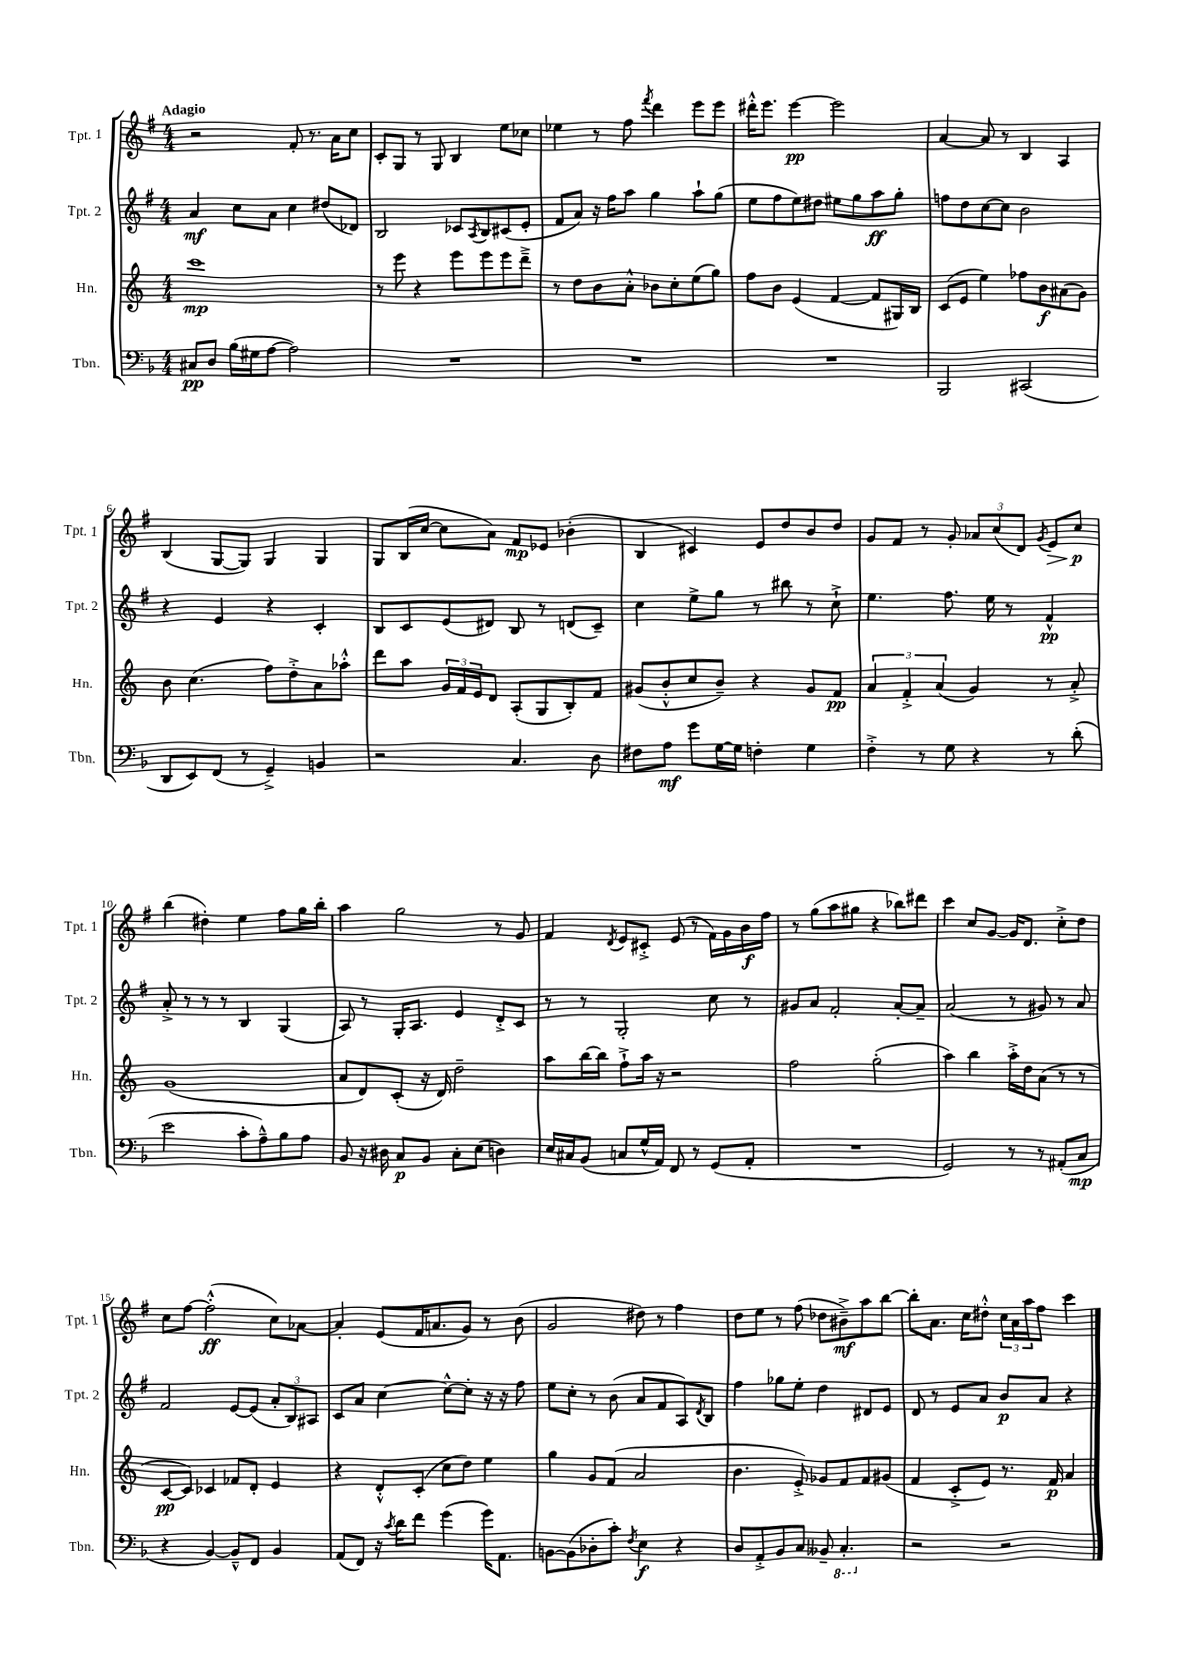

**kern	**kern	**kern	**kern
*staff4	*staff3	*staff2	*staff1
*clefF4	*clefG2	*clefG2	*clefG2
*k[b-]	*k[]	*k[f#]	*k[f#]
*M4/4	*M4/4	*M4/4	*M4/4
8C#	1ccc	4a	2r
8D	.	.	.
(16B-	.	8cc	.
16G#	.	.	.
[8A	.	8a	.
2A])	.	4cc	8f#'
.	.	.	8.r
.	.	(8dd#	.
.	.	.	16a
.	.	8d-)	8cc
=	=	=	=
1r	8r	2B	8c'
.	8eee	.	8G
.	4r	.	8r
.	.	.	8G
.	8eee	8c-	4B
.	.	8qA	.
.	8eee	8B	.
.	8eee	(8c#	8ee
.	8ddd~^	8e'	8cc-
=	=	=	=
1r	8r	8f#	4ee-
.	8dd	8a)	.
.	8b	16r	8r
.	.	16ff#	.
.	8a'^^	8aa	8ff#
.	.	.	8qfff#
.	8b-	4gg	4ddd
.	8cc'	.	.
.	(8ee	8aa`	8eee
.	8gg)	(8gg	8eee
=	=	=	=
1r	8ff	8ee	16ddd#'^^
.	.	.	8.eee
.	8b	8ff#	.
.	(4e	8ee)	[4eee
.	.	8dd#	.
.	[4f	8ee#	2eee]
.	.	8gg	.
.	8f]	8aa	.
.	16G#)	8gg'	.
.	16B	.	.
=	=	=	=
2BBB-	(8c	8ff	[4a
.	8e	8dd	.
.	4ee)	[8cc	8a]
.	.	8cc]	8r
(2CC#	8ff-	2b	4B
.	8b	.	.
.	(8a#	.	4A
.	8g)	.	.
=	=	=	=
8DD	8b	4r	(4B
8EE)	(4.cc	.	.
(8FF	.	4e	[8G
8r	.	.	8G])
4GG~^)	8ff)	4r	4G
.	8dd'^	.	.
4BB	8a	4c'	4G
.	8aa-'^^	.	.
=	=	=	=
2r	8ddd	8B	8G
.	8aa	8c	(16B
.	.	.	[16cc
.	24g	(8e	8cc]
.	24f	.	.
.	24e	.	.
.	8d	8d#)	8a)
4.C	(8A'	8B	8f#
.	8G	8r	8e-
.	8B')	(8d	(4b-'
8D	8f	8c~)	.
=	=	=	=
8F#	(8g#	4cc	4B
8A	8b'^^	.	.
8g	8cc	8ee^	4c#)
[16G	8b~)	8gg	.
16G]	.	.	.
4F'	4r	8r	8e
.	.	8bb#	8dd
4G	8g#	8r	8b
.	8f	8cc`^	8dd
=	=	=	=
4F'^	6a	4.ee	8g
.	.	.	8f#
.	6f'^	.	.
8r	.	.	8r
.	(6a	.	.
8G	.	8.ff#	8g'
4r	4g)	.	12a-
.	.	16ee	.
.	.	.	(12cc
.	.	8r	.
.	.	.	12d)
.	.	.	8qg
8r	8r	4f#^^	8e
(8d'	8a'^	.	8cc
=	=	=	=
2e	(1g	8a'^	(4bb
.	.	8r	.
.	.	8r	4dd#')
.	.	8r	.
8c'	.	4B	4ee
8A~^^)	.	.	.
8B-	.	(4G	8ff#
8A	.	.	16gg
.	.	.	16bb'
=	=	=	=
8BB-	8a	8A)	4aa
16r	8d)	8r	.
16D#	.	.	.
8C	(8c'	16G'	2gg
.	.	8.A	.
8BB-	16r	.	.
.	16d)	.	.
8C'	2dd~	4e	.
(8E	.	.	.
4D)	.	8d'^	8r
.	.	8c	8g
=	=	=	=
16E	8aa	8r	4f#
16C#	.	.	.
(8BB-	[16bb	8r	.
.	16bb]	.	.
.	.	.	8qd
8C	8ff`^	2G'	8e
16G^^	16aa	.	8c#'^
16AA)	16r	.	.
8FF	2r	.	(8e
8r	.	.	8r
(8GG	.	8cc	16f#)
.	.	.	16g
8AA'	.	8r	16b
.	.	.	16ff#
=	=	=	=
1r	2ff	8g#	8r
.	.	8a	(8gg
.	.	2f#'	8aa
.	.	.	8gg#
.	(2gg'	.	4r
.	.	[8a'	8bb-)
.	.	8a~]	8ddd#
=	=	=	=
2GG)	4aa)	(2a	4ccc
.	4bb	.	8cc
.	.	.	[8g
8r	16aa'^	8r	16g]
.	16dd	.	8.d
8r	(8a	8g#)	.
(8AA#'	8r	8r	8cc'^
8C	8r	8a	8dd
=	=	=	=
4r	[8c	2f#	8cc
.	8c])	.	[8ff#
[4BB-)	4c-	.	(2ff#'^^]
8BB-~^^]	8f-	[8e	.
8FF	8d'	(8e]	.
4BB-	4e	12a'	8cc)
.	.	12B)	.
.	.	.	[8a-
.	.	12A#	.
=	=	=	=
(8AA	4r	8c	4a-']
8FF)	.	8a	.
16r	8d'^^	[4cc	(8e
8qc	.	.	.
16d	.	.	.
8f	(8c'	.	16f#
.	.	.	8.a
(4g	8cc	8cc^^_	.
.	8dd)	8cc']	8g)
16g)	4ee	16r	8r
8.AA	.	16r	.
.	.	8ff#	(8b
=	=	=	=
[8BB	4gg	8ee	2g
(8BB]	.	8cc'	.
8D-'	8g	8r	.
8c')	(8f	(8b	.
8qF	.	.	.
4E	2a	8a	8dd#)
.	.	8f#	8r
4r	.	8A)	4ff#
.	.	8qd	.
.	.	8B	.
=	=	=	=
8D	4.b	4ff#	8dd
8AA'^	.	.	8ee
8BB-	.	8gg-	8r
8C	8e'^)	8ee'	(8ff#
8BB--~	8g-	4dd	8dd-
4.CC'	8f	.	8b#~^)
.	8f	8d#	8aa
.	(8g#	8e	[8bb
=	=	=	=
2r	4f	8d	8bb']
.	.	8r	8.a
.	8c'^	8e	.
.	.	.	16cc
.	8e)	8a	8dd#'^^
2r	8.r	8b	24cc
.	.	.	24a
.	.	.	24aa
.	.	8a	8ff#
.	16f	.	.
.	4a	4r	4ccc
==	==	==	==
*-	*-	*-	*-
